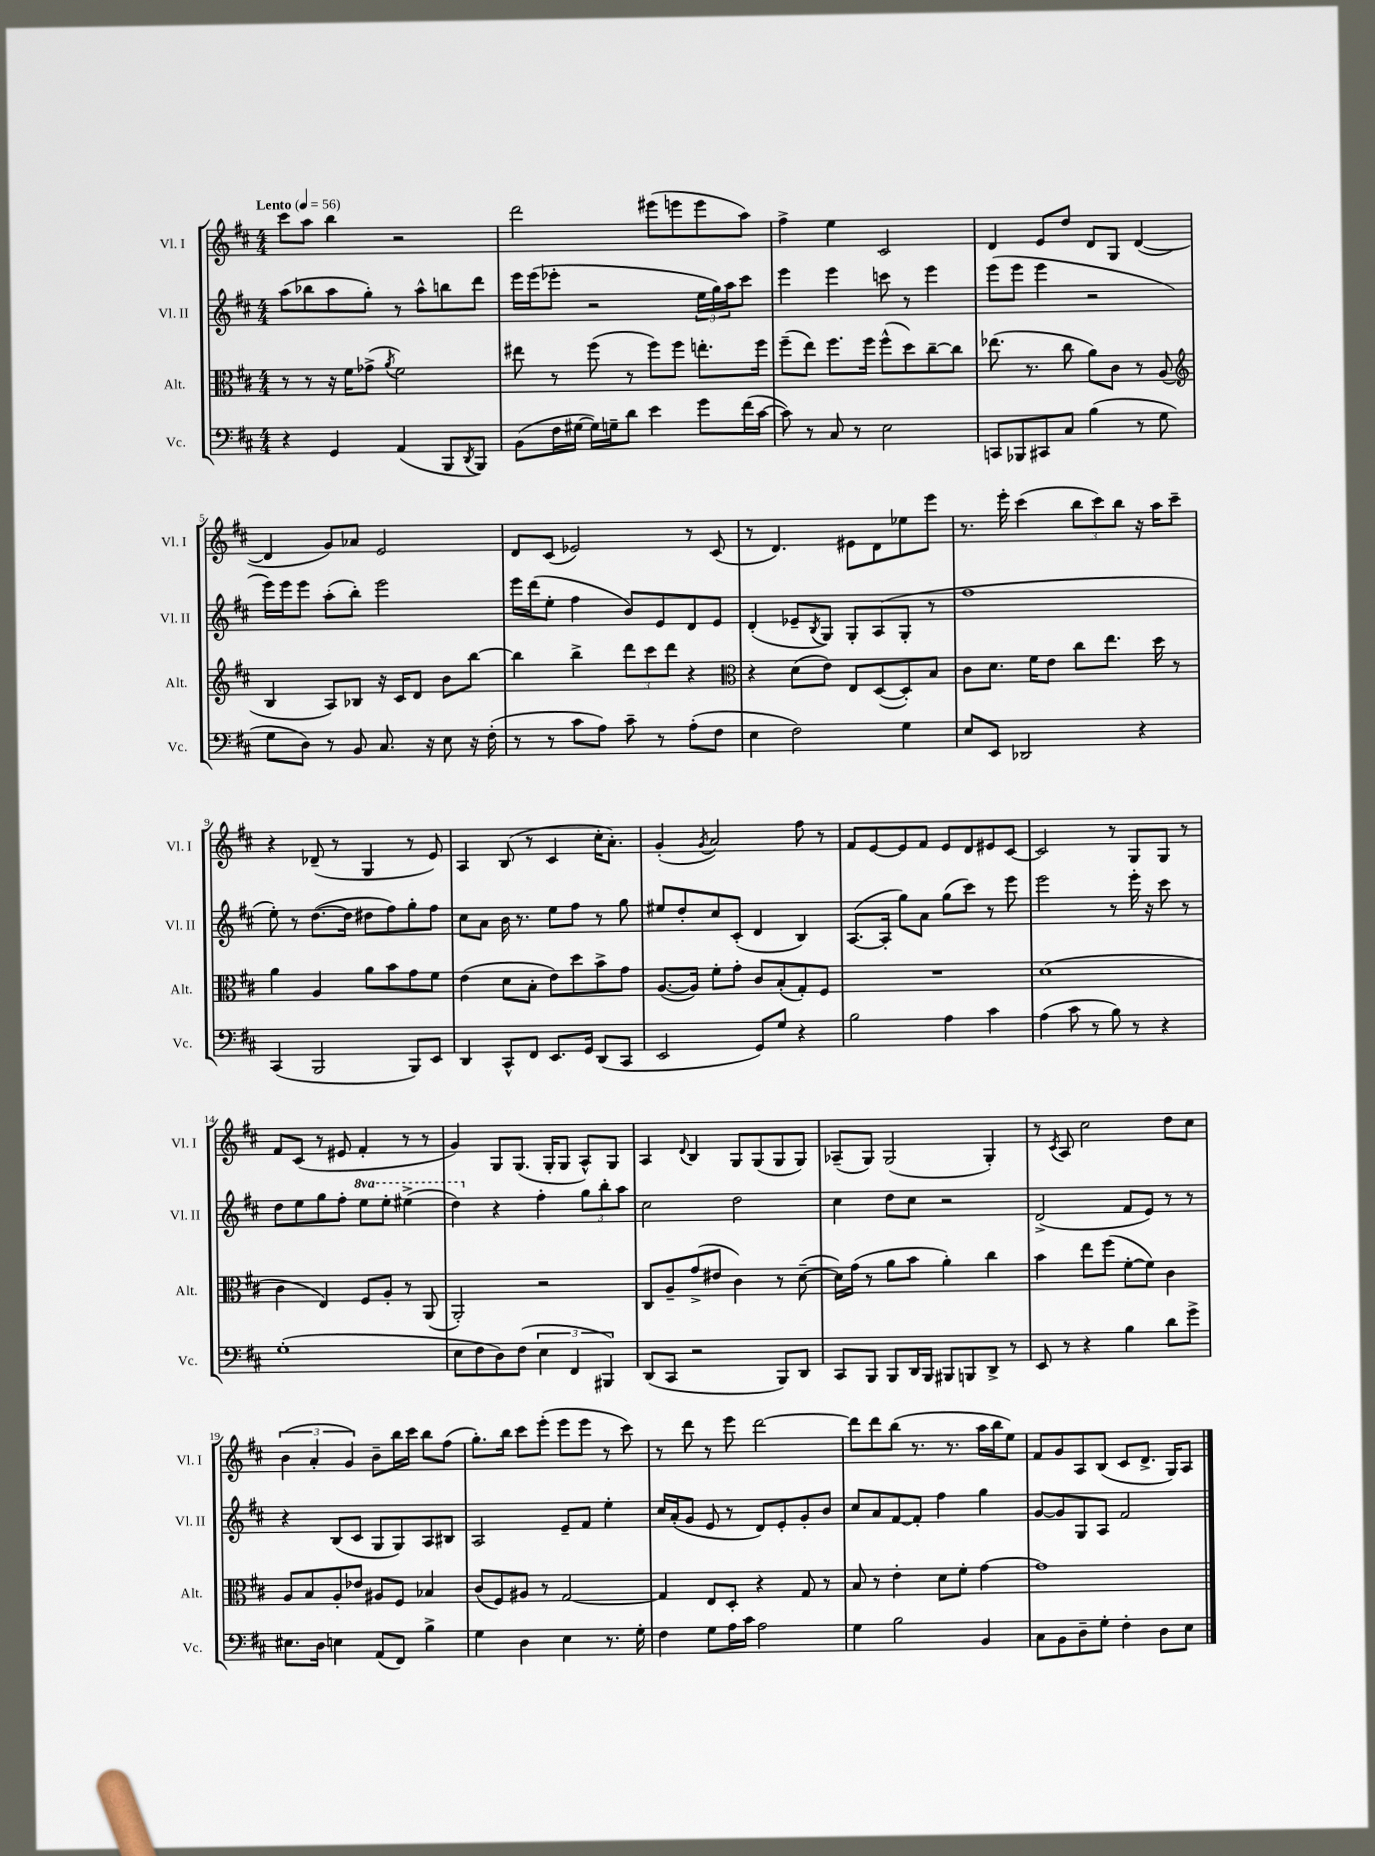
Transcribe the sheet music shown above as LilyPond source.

<<
\new StaffGroup <<
\new Staff = "s0" \with { instrumentName = "Vl. I" shortInstrumentName = "Vl. I" } {
    \clef treble \key d \major \numericTimeSignature \time 4/4 \tempo "Lento" 4 = 56
    cis'''8 a''8 b''4 r2 |
    d'''2 eis'''8( e'''8 e'''8 a''8) |
    fis''4-> e''4 cis'2 |
    d'4 e'8 d''8 d'8 g8 d'4~( |
    d'4 g'8) aes'8 e'2 |
    d'8 cis'8( ees'2) r8 cis'8( |
    r8 d'4.) eis'8 d'8 ees''8 e'''8 |
    r8. e'''16-. cis'''4( \tuplet 3/2 { b''8 cis'''8) b''8 } r16 a''16 cis'''8-- |
    r4 des'8--( r8 g4 r8 e'8) |
    a4 b8( r8 cis'4 cis''16-. a'8.-.) |
    g'4-.( \acciaccatura { g'8 } a'2) fis''8 r8 |
    fis'8 e'8~ e'8 fis'8 e'8 d'8 eis'8 cis'8~ |
    cis'2 r8 g8 g8 r8 |
    fis'8 cis'8( r8 eis'8 fis'4-. r8 r8 |
    g'4) g8 g8.( g16-. g8 a8-^) g8 |
    a4 \appoggiatura { d'8 } b4 g8 g8( g8 g8) |
    aes8--( g8) g2( g4-.) |
    r8 \acciaccatura { cis'8 } a8 cis''2 d''8 cis''8 |
    \tuplet 3/2 { b'4( a'4-. g'4) } b'8-- b''16 cis'''16 b''8 fis''8( |
    g''8.-.) b''16 cis'''8 e'''8-.( e'''8 e'''8 r8 cis'''8) |
    r8 d'''8 r8 e'''8 d'''2~ |
    d'''8 d'''8 b''8( r8. r8. a''16 b''16 e''8) |
    fis'8 g'8 a8 b8( cis'8 d'8.-> g16) a8 \bar "|." |
}
\new Staff = "s1" \with { instrumentName = "Vl. II" shortInstrumentName = "Vl. II" } {
    \clef treble \key d \major \numericTimeSignature \time 4/4 \set Staff.ottavationMarkups = #ottavation-simple-ordinals
    a''8( bes''8 a''8 g''8-.) r8 a''8-^ b''8 d'''8 |
    e'''16 e'''16( ees'''8-. r2 \tuplet 3/2 { e''16 g''16) a''16 } cis'''8 |
    e'''4 e'''4 c'''8 r8 e'''4 |
    e'''8( e'''8 e'''4 r2 |
    e'''16) e'''16 e'''8 a''8-.( b''8-.) e'''2 |
    e'''16 d'''16( e''8-. fis''4 b'8) e'8 d'8 e'8 |
    d'4-.( ees'8-- \acciaccatura { b8 } g8) g8-. a8( g8-. r8 |
    fis''1 |
    e''8-.) r8 d''8.~( d''16 dis''8 fis''8) g''8-. fis''8 |
    cis''8 a'8 b'16 r8. e''8 fis''8 r8 g''8 |
    eis''8 d''8-. cis''8 cis'8-.( d'4 b4) |
    a8.~( a16-. g''8) a'8 g''8( cis'''8) r8 e'''8 |
    e'''2 r8 e'''16-. r16 cis'''8 r8 |
    d''8 e''8 g''8 fis''8-. \ottava #1 e'''8 e'''8-. eis'''4->( |
    d'''4) \ottava #0 r4 fis''4-. \tuplet 3/2 { g''8 b''8-. a''8 } |
    cis''2 d''2 |
    cis''4 d''8 cis''8 r2 |
    d'2->( fis'8 e'8) r8 r8 |
    r4 b8( cis'8 g8 g8) a8 bis8 |
    a2 e'8-- fis'8 e''4-. |
    cis''16 a'16-.( g'8 e'8 r8 d'8) e'8-. g'8-. b'8 |
    cis''8 a'8 fis'8~ fis'8-. fis''4 g''4 |
    g'8~ g'8 g8 a8 fis'2 \bar "|." |
}
\new Staff = "s2" \with { instrumentName = "Alt." shortInstrumentName = "Alt." } {
    \clef alto \key d \major \numericTimeSignature \time 4/4
    r8 r8 r16 fis'16 ges'8->( \acciaccatura { a'8 } fis'2) |
    eis''8 r8 fis''8( r8 fis''8) fis''8 e''8.-. fis''16 |
    fis''8--( e''8) fis''8. fis''16 fis''8-^( d''8) cis''8~-- cis''8 |
    ees''8.( r8. cis''8 a'8) cis'8 r8 a8( |
    \clef treble b4 a8) bes8 r16 cis'16 d'8 b'8 b''8~ |
    b''4 b''4-> \tuplet 3/2 { d'''8 cis'''8 d'''8 } r4 |
    \clef alto r4 d'8( e'8) e8 d8~( d8-.) b8 |
    cis'8 d'8. fis'16 e'8 cis''8 e''8. d''16 r8 |
    a'4 a4 a'8 b'8 g'8 fis'8 |
    e'4( d'8 b8-. e'8) d''8 b'8-> g'8 |
    a8.~( a16) fis'8-. g'8-. cis'8 b8-.( g8-.) fis8 |
    R1 |
    d'1( |
    cis'4 e4) fis8 a8-. r8 a,8( |
    a,2-.) r2 |
    cis8 a8-- g'8->( eis'8 cis'4) r8 d'8~--( |
    d'16) g'16( r8 a'8 b'8 a'4-.) cis''4 |
    b'4 e''8 fis''8( fis'8~-. fis'8) cis'4 |
    a8 b8 a8-. ees'8 ais8 fis8 bes4 |
    cis'8( fis8) ais8 r8 g2~ |
    g4 e8 d8-. r4 g8 r8 |
    b8 r8 e'4-. d'8 fis'8-. g'4~ |
    g'1 \bar "|." |
}
\new Staff = "s3" \with { instrumentName = "Vc." shortInstrumentName = "Vc." } {
    \clef bass \key d \major \numericTimeSignature \time 4/4
    r4 g,4 a,4( b,,8 \acciaccatura { d,8 } b,,8) |
    b,8( fis16 gis16~ gis16) g16-- d'8 e'4 g'8 fis'16( cis'16~ |
    cis'8) r8 cis8 r8 e2 |
    c,8 bes,,8 cis,8 cis8 b4( r8 g8 |
    g8 d8) r8 b,8 cis8. r16 e8 r16 fis16-.( |
    r8 r8 cis'8 a8) cis'8-- r8 a8-.( fis8 |
    e4 fis2) g4 |
    e8 e,8 des,2 r4 |
    cis,4( b,,2 b,,8) e,8 |
    d,4 cis,8-^ fis,8 e,8. g,16 d,8( cis,8 |
    e,2 g,8) g8 r4 |
    b2 a4 cis'4 |
    a4( cis'8 r8 b8) r8 r4 |
    g1-.( |
    e8 fis8 d8) fis8( \tuplet 3/2 { e4 fis,4 bis,,4) } |
    d,8( cis,8 r2 b,,8) d,8 |
    cis,8 b,,8 b,,8 d,16 b,,16 bis,,8 b,,8 d,8-> r8 |
    e,8 r8 r4 b4 d'8 g'8-> |
    eis8. d16 e4 a,8( fis,8) b4-> |
    g4 d4 e4 r8. g16-. |
    fis4 g8 a16 cis'16 a2 |
    g4 b2 b,4 |
    cis8 b,8 d8-- g8-. fis4-. d8 e8 \bar "|." |
}
>>
>>
